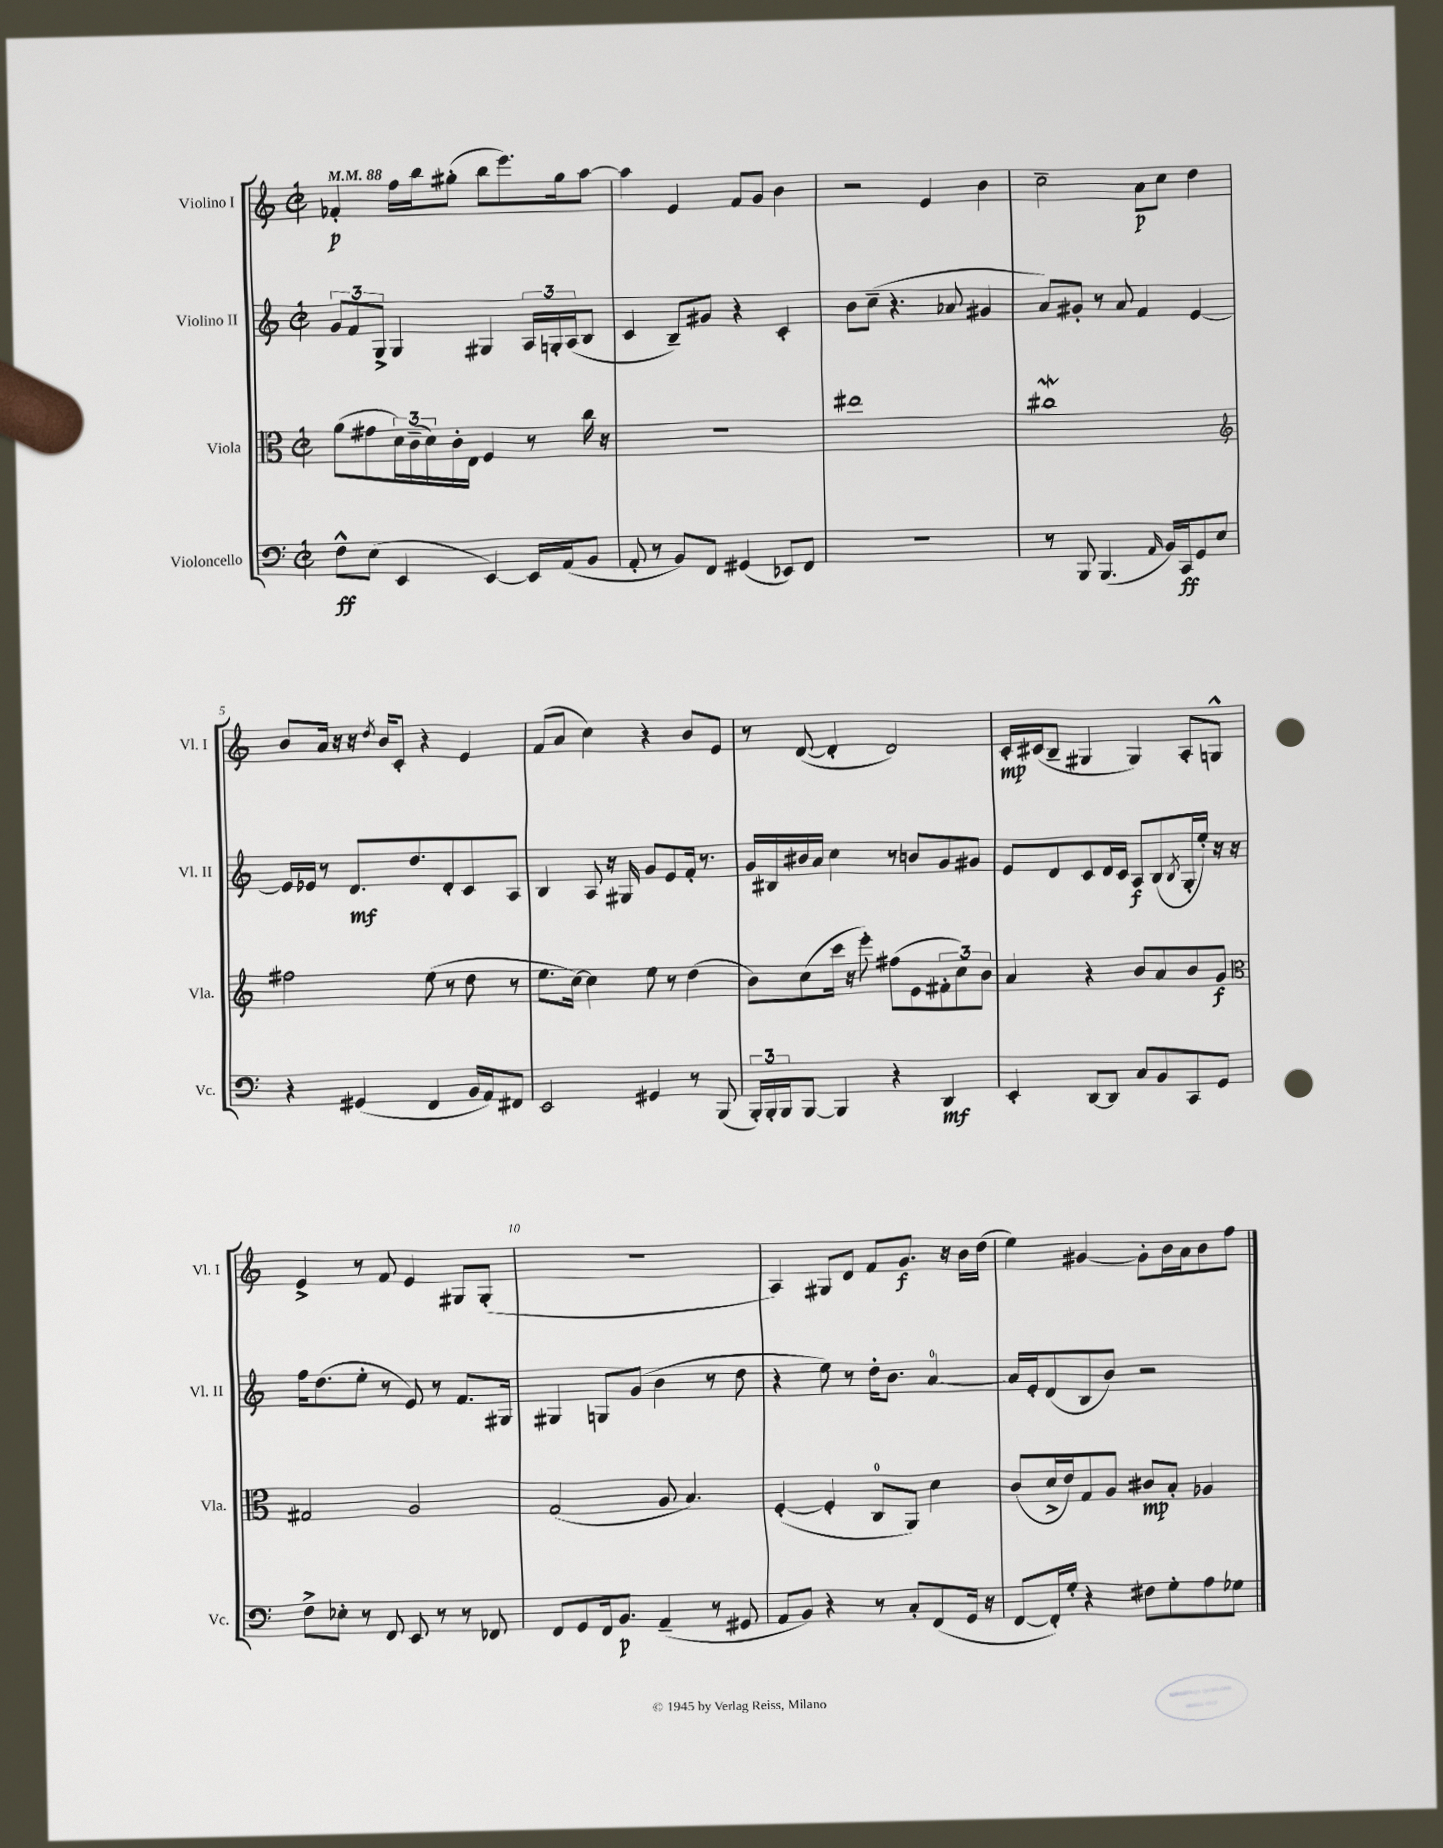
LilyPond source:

<<
\new StaffGroup <<
\new Staff = "s0" \with { instrumentName = "Violino I" shortInstrumentName = "Vl. I" } {
    \clef treble \key c \major \defaultTimeSignature \time 2/2 \tempo 4 = 88
    fes'4-.\p f''16 b''16 gis''8-.( b''8 e'''8.) gis''16 a''8~ |
    a''4 e'4 f'8 g'8 b'4 |
    r2 e'4 b'4 |
    c''2-- a'8\p c''8 d''4 |
    b'8 a'16 r16 r16 \acciaccatura { d''8 } b'16 c'8-. r4 e'4 |
    f'8( a'8 c''4) r4 b'8 e'8 |
    r8 d'8~( d'4-. d'2) |
    c'16-.\mp cis'16( b8-- gis4 gis4) a8-. g8-^ |
    e'4-> r8 f'8 e'4 gis8 gis8-.( |
    R1 |
    a4) gis8 d'8 f'8 g'8.\f r16 b'16 d''16( |
    e''4) gis'4~ gis'8-. b'16 a'16 b'8 f''8 \bar "|." |
}
\new Staff = "s1" \with { instrumentName = "Violino II" shortInstrumentName = "Vl. II" } {
    \clef treble \key c \major \defaultTimeSignature \time 2/2
    \tuplet 3/2 { g'8 f'8 g8-> } g4 gis4 \tuplet 3/2 { a16 g16-. a16( } b8 |
    c'4 b8--) gis'8 r4 c'4-. |
    b'8 c''8--( r4. aes'8 gis'4 |
    a'8) gis'8-. r8 a'8 f'4 e'4~ |
    e'16 ees'16 r8 d'8.\mf d''8. d'8-. c'8 a8 |
    b4 a8 r16 gis16 g'8 e'8 f'16-. r8. |
    g'16 bis16 bis'16 a'16 c''4 r8 b'8 g'8 gis'8 |
    e'8 d'8 c'8 d'16 c'16 a8\f b8( \acciaccatura { b8 } g16-. e''16-.) r16 r16 |
    f''16 d''8.( e''8-. r8 e'8) r8 f'8. gis16 |
    gis4 g8 g'8( b'4 r8 d''8 |
    r4 e''8) r8 d''16-. b'8. a'4-0~ |
    a'16 e'16-. d'8( b8 b'8) r2 \bar "|." |
}
\new Staff = "s2" \with { instrumentName = "Viola" shortInstrumentName = "Vla." } {
    \clef alto \key c \major \defaultTimeSignature \time 2/2
    a'8( gis'8 \tuplet 3/2 { d'16) c'16--( d'16) } c'16-. e16 f4 r8 c''16 r16 |
    r1 |
    eis''1 |
    cis''1\mordent |
    \clef treble fis''2 e''8( r8 d''8 r8 |
    e''8. c''16~) c''4 e''8 r8 d''4( |
    b'8) c''8( c'''16 r16 e'''8-.) fis''8( e'8 \tuplet 3/2 { fis'8-. c''8) b'8 } |
    a'4 r4 b'8 a'8 b'8 g'8\f |
    \clef alto gis2 a2 |
    g2( a8 b4.) |
    f4~-.( f4-. c8-0 a,8) d'4 |
    c'8( d'16-> e'16) g8 a8 cis'8\mp b8-. aes4 \bar "|." |
}
\new Staff = "s3" \with { instrumentName = "Violoncello" shortInstrumentName = "Vc." } {
    \clef bass \key c \major \defaultTimeSignature \time 2/2
    f8-^\ff e8( e,4 e,4~) e,16 a,16( b,8 |
    a,8-. r8 b,8) f,8 gis,4( ees,8) f,8 |
    R1 |
    r8 b,,8 b,,4.( \grace { a,16 } b,16) c,16\ff g,8 e8 |
    r4 gis,4( f,4 b,16 a,16) fis,8 |
    e,2 gis,4 r8 b,,8( |
    \tuplet 3/2 { b,,16-.) b,,16-. b,,16 } b,,8~ b,,4 r4 d,4\mf |
    e,4-. d,8~ d,8 c8 b,8 c,8 g,8 |
    f8-> ees8-. r8 f,8 e,8 r8 r8 fes,8 |
    f,8 g,8 f,16 b,8.\p a,4--( r8 gis,8 |
    a,8 b,8) r4 r8 c8-. f,8( g,16 r16 |
    f,8~ f,16-.) g16-. r4 fis8 g8-. a8 ges8 \bar "|." |
}
>>
>>
\layout { \context { \Score \override BarNumber.break-visibility = ##(#f #t #t) barNumberVisibility = #(every-nth-bar-number-visible 5) } }
